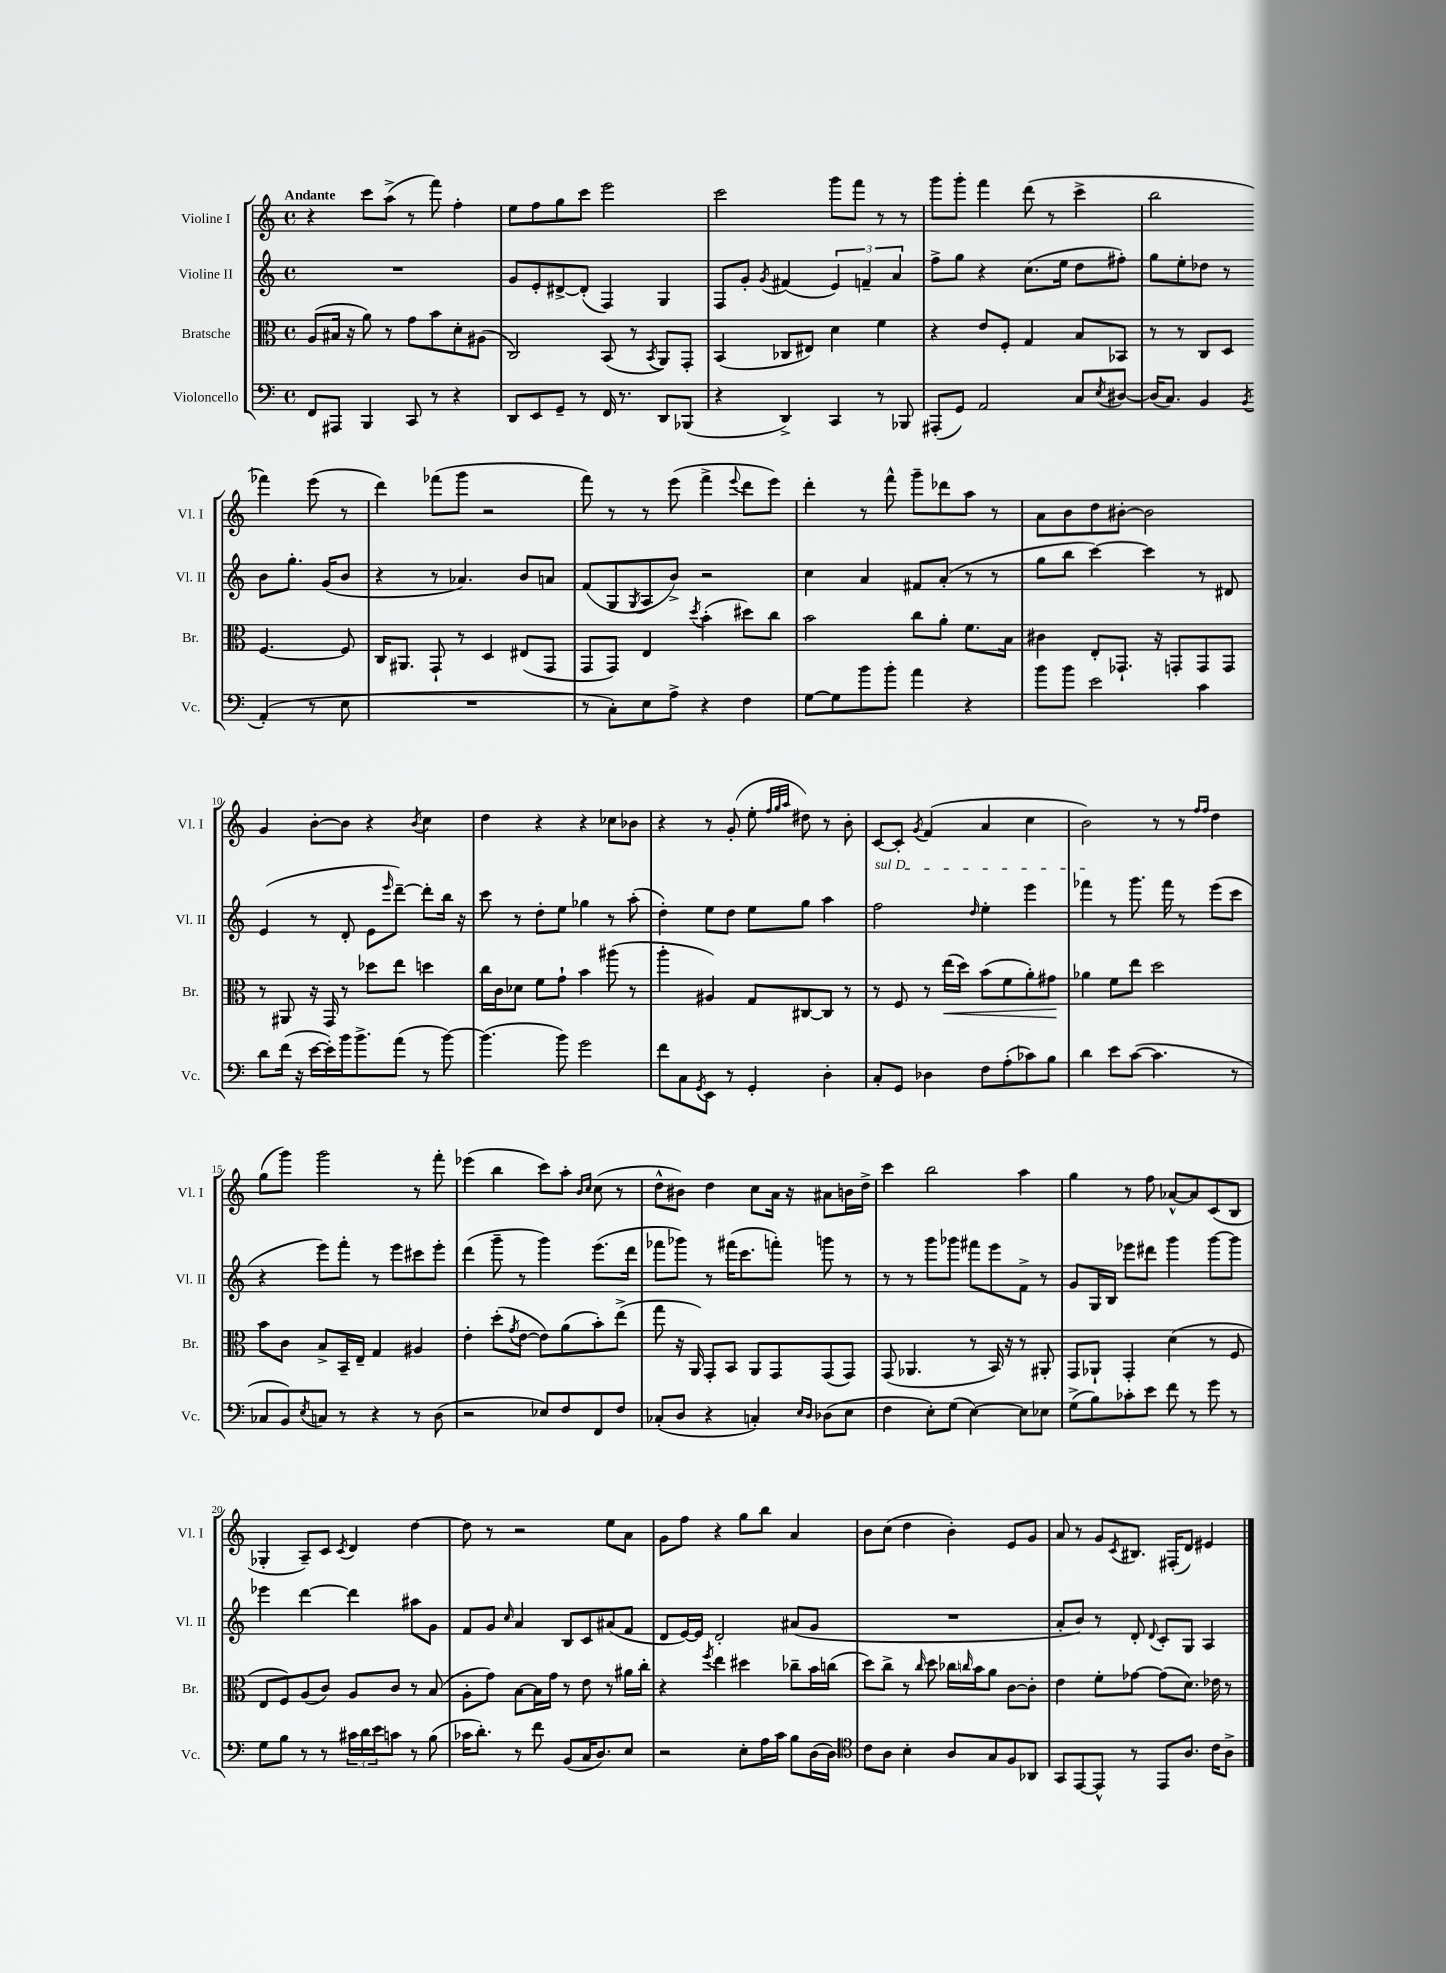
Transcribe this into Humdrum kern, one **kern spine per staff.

**kern	**kern	**kern	**kern
*staff4	*staff3	*staff2	*staff1
*clefF4	*clefC3	*clefG2	*clefG2
*k[]	*k[]	*k[]	*k[]
*M4/4	*M4/4	*M4/4	*M4/4
*met(c)	*met(c)	*met(c)	*met(c)
8FF/L	(8A/L	1r	4r
8AAA#/J	16B#/Jk	.	.
.	16r	.	.
4BBB/	8a\)	.	8ccc\L
.	8r	.	(8aa^\J
8CC/	8g\L	.	8r
8r	8b\	.	8fff\)
4r	8d'\	.	4ff'\
.	(8A#\J	.	.
=	=	=	=
8DD/L	2C/)	8g/L	8ee\L
8EE/	.	8e'/	8ff\
8GG~/J	.	[8d#^/	8gg\
8r	.	(8d#'/]J	8ccc\J
16FF/	(8BB/	4F/)	2eee\
8.r	.	.	.
.	8r	.	.
.	8qBB/	.	.
8DD/L	8AA/L)	4G/	.
(8BBB-/J	8GG'/J	.	.
=	=	=	=
4r	(4BB/	8F/L	2ccc\
.	.	8g'/J	.
.	.	8qg/	.
4DD^/)	8C-/L	(4f#/	.
.	8E#/J)	.	.
4CC/	4d\	6e/)	8ggg\L
.	.	.	8fff\J
.	.	6f~/	.
8r	4f\	.	8r
.	.	6a/	.
8BBB-/	.	.	8r
=	=	=	=
(8AAA#'/L	4r	8ff^\L	8ggg\L
8GG/J)	.	8gg\J	8ggg'\J
2AA/	8e/L	4r	4fff\
.	8F'/J	.	.
.	4G/	(8.cc\L	(8ddd\
.	.	.	8r
.	.	16ee\Jk	.
8C/L	8B/L	8dd\L	4ccc^\
8qE/	.	.	.
[8D#/J	8BB-/J	8ff#'\J)	.
=	=	=	=
(16D#/]LK	8r	8gg\L	2bb\
8.C/J)	.	.	.
.	8r	8ee'\	.
4BB/	8C/L	8dd-\J	.
.	8D/J	8r	.
8qBB/	.	.	.
(4AA'/	[4.F/	8b\L	4fff-\)
.	.	8.gg'\J	.
8r	.	.	(8eee\
.	.	(16g/LK	.
8E\	8F/]	8b/J	8r
=	=	=	=
1r	16C/LK	4r	4ddd\)
.	8.AA#/J	.	.
.	8GG`/	8r	(8fff-\L
.	8r	4.a-/)	8ggg\J
.	4D/	.	2r
.	(8E#/L	8b/L	.
.	8GG/J	8a/J	.
=	=	=	=
8r	8GG/L	(8f/L	8fff\)
8C'\L)	8GG/J)	8G/	8r
.	.	8qG/	.
8E\	4E/	8A/	8r
8A^\J	.	8b^/J)	(8eee\
.	8qdd/	.	.
4r	(4b'\	2r	4fff^\
.	.	.	8qqeee/
4F\	8dd#\L)	.	8ddd\L
.	8cc\J	.	8eee\J)
=	=	=	=
[8G\L	2b\	4cc\	4ddd'\
8G\]	.	.	.
8b\	.	4a/	8r
8b'\J	.	.	8fff^^\
4a\	8cc\L	8f#/L	8ggg~\L
.	8a'\J	(8a'/J	8ddd-\
4r	8.f\L	8r	8aa\J
.	.	8r	8r
.	16B\Jk	.	.
=	=	=	=
8b\L	4c#\	8gg\L	8a\L
8b\J	.	8bb\J	8b\
2e\	8E'/L	[4ccc\)	8dd\
.	8.GG-`/J	.	[8b#'\J
.	.	4ccc\]	2b#\]
.	16r	.	.
.	8GG'/L	.	.
4c\	8GG/	8r	.
.	8GG/J	8d#/	.
=	=	=	=
8d\L	8r	(4e/	4g/
(16f\Jk	8AA#/	.	.
16r	.	.	.
[16e\LL	16r	8r	[8b'\L
16e'\])	16GG/	.	.
16b\J	8r	8d'/	8b\]J
8.b^\	.	.	.
.	8dd-\L	8e\L	4r
.	.	16qqeee/	.
(8a\J	8ee\J	[8ddd~\J)	.
.	.	.	8qb/
8r	4dd\	8ddd'\]L	4cc\
[8b\)	.	16bb\Jk	.
.	.	16r	.
=	=	=	=
(4.b\]	16cc\LL	8ccc\	4dd\
.	16c\J	.	.
.	8d-\J	8r	.
.	8f\L	8dd'\L	4r
8b\)	8g`\J	8ee\J	.
2g\	4b\	4gg-\	4r
.	(8aa#\	8r	8cc-\L
.	8r	(8aa'\	8b-\J
=	=	=	=
8f\L	4aa'\	4dd'\)	4r
8C\	.	.	.
8qGG/	.	.	.
8EE\J	4A#/)	8ee\L	8r
8r	.	8dd\J	(8g'/
4GG'/	8G/L	8ee\L	8ee'\
.	.	.	32qqff/LLL
.	.	.	32qqgg/
.	.	.	32qqaa/JJJ
.	[8C#/	8gg\J	8dd#\)
4D'\	8C#/]J	4aa\	8r
.	8r	.	8b'\
=	=	=	=
8C'/L	8r	2ff\	[8c/L
8GG/J	8F/	.	8c'/]J
.	.	.	8qg/
4D-\	8r	.	(4f/
.	(16ee\LL	.	.
.	16dd\JJ)	.	.
.	.	16qqdd/	.
8F\L	(8b\L	4ee'\	4a/
(8A'\	8f\	.	.
8c-\)	8a'\)	4eee\	4cc\
8B\J	8g#\J	.	.
=	=	=	=
4d\	4a-\	4fff-\	2b\)
8e\L	8f\L	8r	.
([8c\J	8ee\J	8.ggg\	.
4.c\]	2dd\	.	8r
.	.	16fff-\	.
.	.	8r	8r
.	.	.	16qqff/LL
.	.	.	16qqff/JJ
.	.	(8eee\L	4dd\
8r	.	8ccc\J	.
=	=	=	=
8C-/L	8b\L	4r	(8gg\L
8BB/)	8c\J	.	8ggg\J)
8qE/	.	.	.
8C/J	8B^/L	8eee\L)	2ggg\
8r	16BB~/L	8fff'\J	.
.	16E~/JJ	.	.
4r	4G/	8r	.
.	.	8eee\L	.
8r	4A#/	8ccc#\	8r
(8D\	.	8eee'\J	8fff'\
=	=	=	=
2r	4e'\	(4ddd\	(4eee-\
.	(8dd'\L	8ggg~\	4bb\
.	8qg/	.	.
.	[8e\J	8r	.
8E-/L)	8e\]L)	4ggg\)	8ccc\L)
8F/	(8a\	.	8aa'\J
.	.	.	16qqb/LL
.	.	.	16qqcc/JJ
8FF/	8b'\)	(8.eee\L	(8cc\
8F/J	(8ee^\J	.	8r
.	.	16ddd\Jk	.
=	=	=	=
(8C-'/L	8gg\	8fff-\L	8dd^^\L
8D/J	16r	8ggg-\J)	8b#\J)
.	16AA/)	.	.
4r	8GG'/L	8r	4dd\
.	8BB/J	(16fff#\LK	.
.	.	8.ccc\	.
4C'/)	8AA/L	.	8cc\L
.	8GG/	8fff'\J)	16a\Jk
.	.	.	16r
16qqE/LL	.	.	.
16qqD/JJ	.	.	.
(8D-\L	(8GG/	8ggg\	8a#\L
8E\J	8GG/J)	8r	16b\L
.	.	.	16dd^\JJ
=	=	=	=
4F\	(8GG/	8r	4ccc\
.	4.AA-/	8r	.
8E'\L)	.	8ggg\L	2bb\
(8G\J	.	8ggg-\J	.
[4E\)	8r	8fff#\L	.
.	16BB/)	8eee\	.
.	16r	.	.
8E\]L	8r	8f^\J	4aa\
8E-\J	8AA#'/	8r	.
=	=	=	=
(8G^\L	8GG/L	8g/L	4gg\
8B\)	8AA-`/J	16G/L	.
.	.	16B/JJ	.
8c-'\	4GG'/	8eee-\L	8r
8e\J	.	8ddd#\J	8ff\
8f\	(4d\	4ggg\	[8a-^^/L
8r	.	.	8a-/]
8g\	8r	[8ggg\L	(8c/
8r	8F/	8ggg\]J	8B/J
=	=	=	=
8G\L	8E/L	4eee-\	4G-'/
8B\J	8F/)	.	.
8r	(8A/	[4ddd\	8A~/L)
8r	8c/J)	.	8c/J
.	.	.	8qc/
24c#\LL	8A/L	4ddd\]	4d/
24d\	.	.	.
24e\J	.	.	.
8c\J	8c/J	.	.
8r	8r	8aa#\L	[4dd\
(8B\	(8B/	8g\J	.
=	=	=	=
16c-\LK	8A'\L	8f/L	8dd\]
8.d'\J)	.	.	.
.	8g\J)	8g/J	8r
.	.	16qqcc/	.
8r	[8B\L	4a/	2r
8f\	16B\]L	.	.
.	16g\JJ	.	.
(8BB/L	8r	8B/L	.
16C/K	8e\	8c/	.
8.D/)	.	.	.
.	8r	(8a#/	8ee\L
8E/J	16a#\LL	8f/J	8a\J
.	16cc'\JJ	.	.
=	=	=	=
2r	4r	8d/L	8g\L
.	.	[16e/L)	8ff\J
.	.	16e/]JJ	.
.	8qff/	.	.
.	4ee\	2d'/	4r
8E'\L	4dd#\	.	8gg\L
16A\L	.	.	8bb\J
16c\JJ	.	.	.
8B\L	8cc-~\L	(8a#/L	4a/
(16D\L	16b\L	8g/J	.
16D\JJ)	(16cc\JJ	.	.
=	=	=	=
*clefC4	*	*	*
8c\L	8dd\L)	1r	8b\L
8A\J	8cc^\J	.	(8cc\J
4B'\	8r	.	4dd\
.	16qqcc/	.	.
.	8dd\	.	.
8A/L	16cc-\LL	.	4b'\)
.	16qqcc/	.	.
.	16b\J	.	.
8G/	8a\J	.	.
8F/	[8c\L	.	8e/L
8AA-/J	8c'\]J	.	8g/J
=	=	=	=
8GG/L	4e\	8a'/L	8a/
[8EE/	.	8b/J)	8r
8EE^^/]J	8f'\L	8r	8g/L
.	.	.	8qc/
8r	[8g-\J	8d'/	8.B#/J
.	.	8qqd/	.
8EE/L	(8g-\]L	8c'/L	.
.	.	.	(16F#'/LK
8.A/J	8.d\J)	8G/J	8d/J)
.	.	4A/	4e#/
16c\LK	16e-\	.	.
8A^\J	8r	.	.
==	==	==	==
*-	*-	*-	*-
